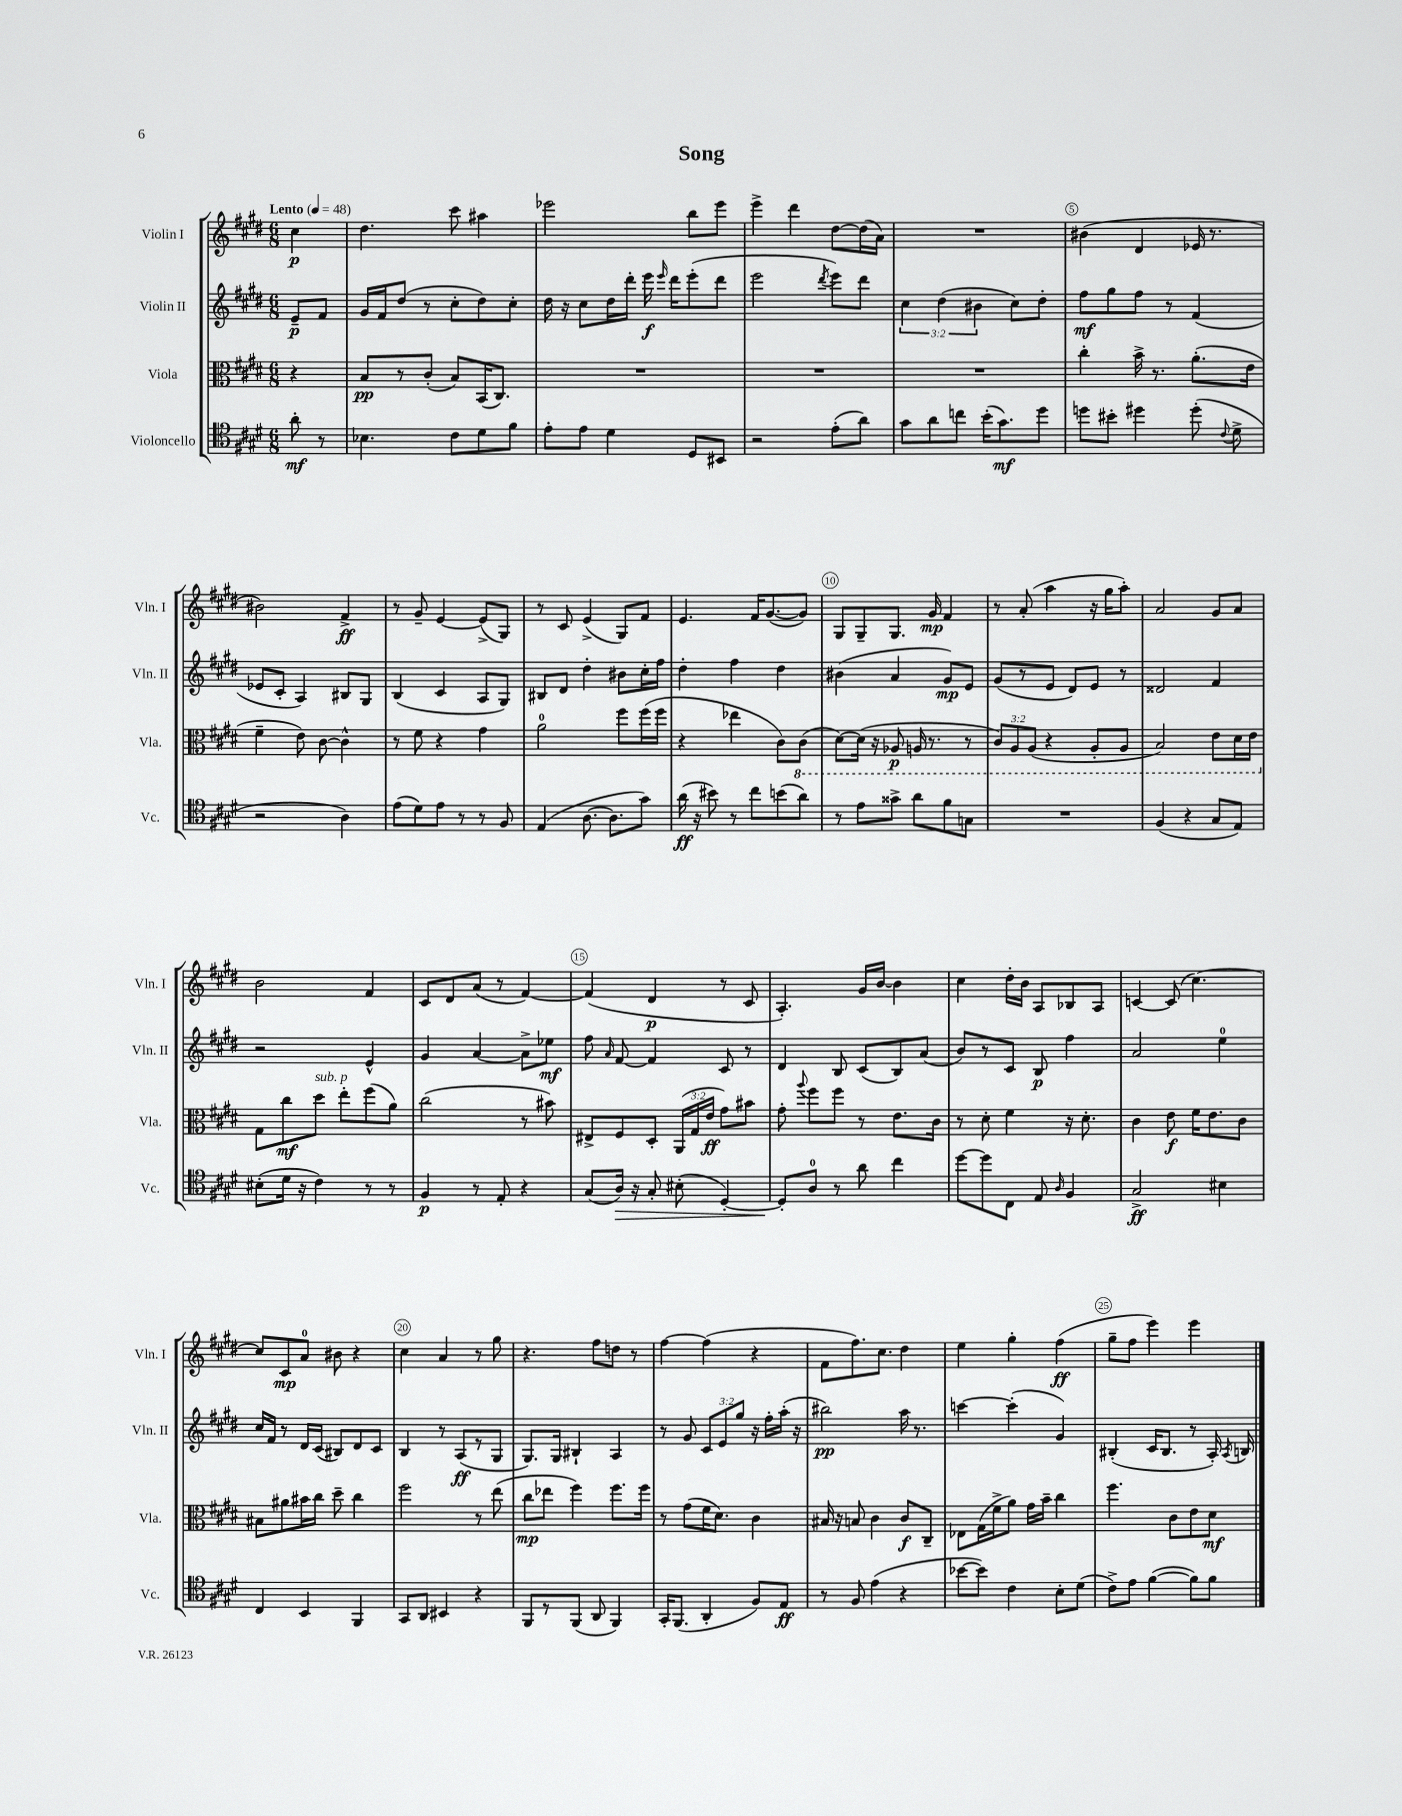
\header { title = "Song" }
<<
\new StaffGroup <<
\new Staff = "s0" \with { instrumentName = "Violin I" shortInstrumentName = "Vln. I" } {
    \clef treble \key e \major \numericTimeSignature \time 6/8 \partial 4 \tempo "Lento" 4 = 48
    \autoBeamOff cis''4\p |
    dis''4. cis'''8 ais''4 |
    ees'''2 b''8[ ees'''8] |
    e'''4-> dis'''4 dis''8[~ dis''16( a'16]) |
    R2. |
    bis'4( dis'4 ees'16 r8. |
    bis'2) fis'4->\ff |
    r8 gis'8-- e'4~ e'8[->( gis8]) |
    r8 cis'8 e'4->( gis8[) fis'8] |
    e'4. fis'16[ gis'8.~( gis'8]) |
    gis8[ gis8-- gis8.] gis'16\mp fis'4 |
    r8 a'8-.( a''4 r16 gis''16[ a''8]-.) |
    a'2 gis'8[ a'8] |
    b'2 fis'4 |
    cis'8[ dis'8 a'8]( r8 fis'4~) |
    fis'4( dis'4\p r8 cis'8 |
    a4.-.) gis'16[ b'16]~ b'4 |
    cis''4 dis''16[-. b'16] a8[ bes8 a8] |
    c'4~ c'8( cis''4.~) |
    cis''8[ cis'8\mp a'8]-0 bis'8 r4 |
    cis''4 a'4 r8 gis''8 |
    r4. fis''8[ d''8] r8 |
    fis''4~ fis''4( r4 |
    fis'8[ fis''8.) cis''8.] dis''4 |
    e''4 gis''4-. fis''4\ff( |
    gis''8[-- fis''8] e'''4) e'''4 \bar "|." |
}
\new Staff = "s1" \with { instrumentName = "Violin II" shortInstrumentName = "Vln. II" } {
    \clef treble \key e \major \numericTimeSignature \time 6/8 \override Staff.TupletNumber.text = #tuplet-number::calc-fraction-text \partial 4
    \autoBeamOff e'8[--\p fis'8] |
    gis'16[ fis'16 dis''8]( r8 cis''8[-. dis''8) cis''8]-. |
    dis''16 r16 cis''8[ dis''16 dis'''16]-. e'''16\f \grace { e'''16 } dis'''16[ e'''8-.( dis'''8] |
    e'''2 \acciaccatura { dis'''8 } e'''8[) dis'''8] |
    \tuplet 3/2 { cis''4 dis''4( bis'4 } cis''8[) dis''8]-. |
    fis''8[\mf gis''8 fis''8] r8 fis'4( |
    ees'8[ cis'8]-. a4) bis8[ gis8] |
    b4( cis'4 a8[ gis8]) |
    bis8[ dis'8] dis''4-. bis'8[ cis''16-. fis''16] |
    dis''4-. fis''4 dis''4 |
    bis'4( a'4 gis'8[\mp) e'8] |
    gis'8[( r8 e'8] dis'8[) e'8] r8 |
    disis'2 fis'4 |
    r2 e'4-^ |
    gis'4 a'4~ a'8[-> ees''8]\mf |
    fis''8 \grace { a'16 } fis'8~ fis'4 cis'8 r8 |
    dis'4 b8 cis'8[( b8) a'8]( |
    b'8[) r8 cis'8] b8\p fis''4 |
    a'2 e''4-0 |
    cis''16[ fis'16] r8 dis'16[ cis'16]( bis8[) dis'8 cis'8] |
    b4 r8 a8[\ff( r8 gis8] |
    gis8.[) gis16] bis4-! a4 |
    r8 gis'8 \tuplet 3/2 { cis'8[ e'8 gis''8] } r16 fis''16[-. a''16]-.( r16 |
    bis''2\pp) a''16 r8. |
    c'''4~ c'''4-.( gis'4) |
    bis4-.( cis'16[ bis8.] r8 a16-.) \acciaccatura { a8 } b16 \bar "|." |
}
\new Staff = "s2" \with { instrumentName = "Viola" shortInstrumentName = "Vla." } {
    \clef alto \key e \major \numericTimeSignature \time 6/8 \override Staff.TupletNumber.text = #tuplet-number::calc-fraction-text \partial 4
    \autoBeamOff r4 |
    b8[\pp r8 cis'8]-.( b8[) b,16( cis8.]) |
    R2. |
    R2. |
    R2. |
    cis''4-. b'16-> r8. a'8.[-.( e'16] |
    fis'4-- e'8) cis'8~ cis'4-^ |
    r8 fis'8 r4 gis'4 |
    a'2-0 fis''8[ fis''16( fis''16] |
    r4 ees''4 cis'8[) \ottava #-1 cis8]( |
    dis8[~) dis16]( r16 aes,8\p a,16 r8. r8 |
    \tuplet 3/2 { cis8[) a,8 a,8]( } r4 a,8[-. a,8] |
    b,2) e8[ dis16 e16] \ottava #0 |
    gis8[ cis''8\mf dis''8]^\markup { \italic "sub. p" } e''8[-. fis''8( a'8]) |
    cis''2( r8 bis'8) |
    eis8[-> fis8 dis8]-. \tuplet 3/2 { a,16[( gis16 e'16]\ff } gis'8[) bis'8] |
    gis'8-. \appoggiatura { a''8 } fis''8[ fis''8] r8 e'8.[ cis'16] |
    r8 dis'8-. fis'4 r16 dis'8.-. |
    cis'4 e'8\f fis'16[ e'8. cis'8] |
    bis8[ ais'8 bis'16 cis''16] dis''8-- cis''4 |
    fis''2 r8 e''8( |
    cis''8[\mp ees''8] fis''4) fis''8.[ fis''16] |
    r8 gis'8[( fis'16 dis'8.]) cis'4 |
    bis16 r16 b8 cis'4 cis'8[\f cis8]-- |
    ees8[ gis16( fis'16-> a'8]) gis'16[ b'16]-- cis''4 |
    fis''4. cis'8[ e'8 dis'8]\mf \bar "|." |
}
\new Staff = "s3" \with { instrumentName = "Violoncello" shortInstrumentName = "Vc." } {
    \clef tenor \key e \major \numericTimeSignature \time 6/8 \partial 4
    \autoBeamOff a'8-.\mf r8 |
    bes4. cis'8[ dis'8 fis'8] |
    e'8[-. e'8] dis'4 dis8[ bis,8] |
    r2 e'8[-.( a'8]) |
    gis'8[ a'8 c''8] b'16[-.( gis'8.\mf) dis''8] |
    d''8[ bis'8]-. dis''4 dis''8-.( \appoggiatura { cis'8 } dis'8-> |
    r2 a4) |
    e'8[( dis'8) e'8] r8 r8 fis8 |
    e4( a8.~ a8.[ gis'8]) |
    a'16\ff( r16 bis'8) r8 cis''8[ b'8( a'8]) |
    r8 e'8[ gisis'8]-> a'8[ fis'8 g8] |
    R2. |
    fis4( r4 gis8[ e8]) |
    bis8[-.( dis'16] r16 cis'4) r8 r8 |
    fis4\p r8 e8-. r4 |
    gis8[( a16]\>) r16 gis8-. bis8-.( dis4~-.) |
    dis8[-.\! a8]-0 r8 a'8 cis''4 |
    dis''8[~ dis''8 cis8] e8 \grace { a16 } fis4 |
    gis2->\ff bis4 |
    cis4 b,4 fis,4 |
    gis,8[ a,8] bis,4 r4 |
    fis,8[ r8 fis,8]( a,8 fis,4) |
    gis,16[-. fis,8.]( a,4-. fis8[) e8]\ff |
    r8 fis8 e'4( r4 |
    bes'8[~ bes'8]) cis'4 b8[-. dis'8]( |
    cis'8[->) e'8] fis'4~( fis'8[) fis'8] \bar "|." |
}
>>
>>
\layout { \context { \Score \override BarNumber.break-visibility = ##(#f #t #t) barNumberVisibility = #(every-nth-bar-number-visible 5) \override BarNumber.stencil = #(make-stencil-circler 0.1 0.3 ly:text-interface::print) } }
